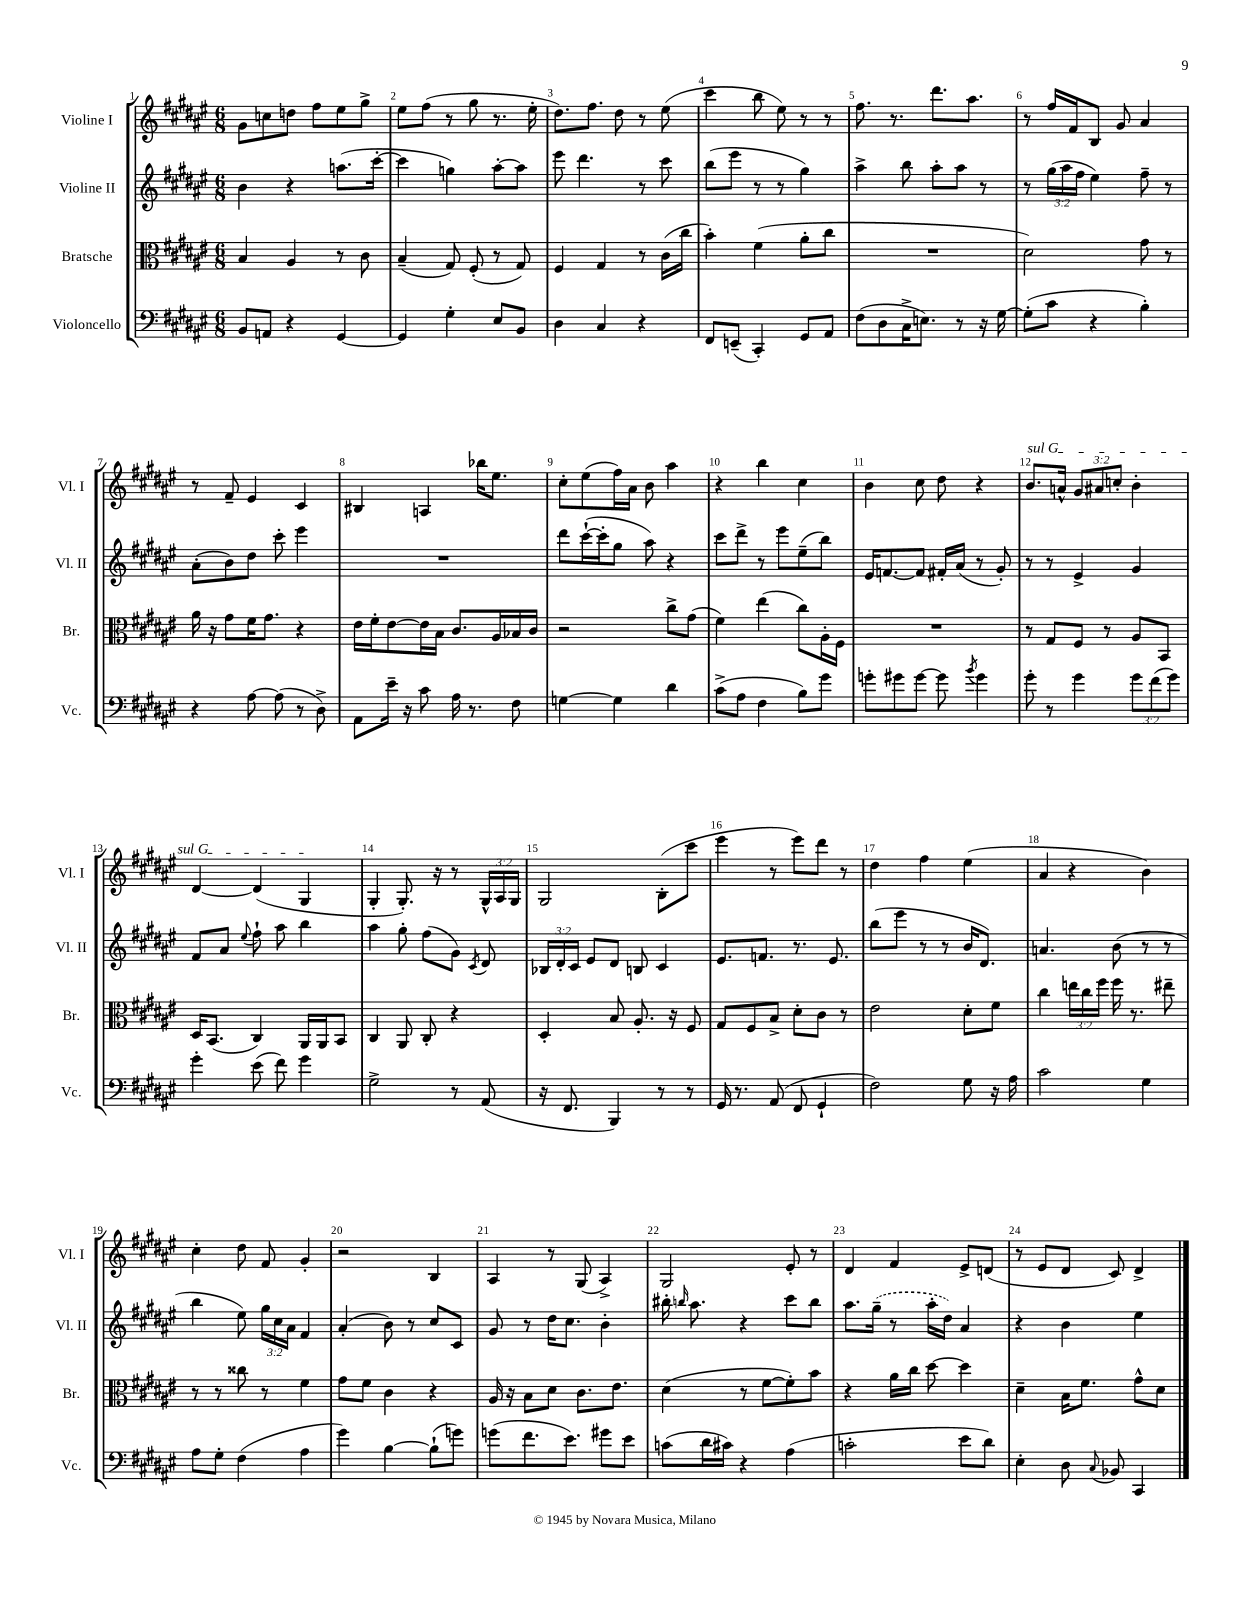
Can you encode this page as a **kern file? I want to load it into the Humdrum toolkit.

**kern	**kern	**kern	**kern
*part4	*part3	*part2	*part1
*staff4	*staff3	*staff2	*staff1
*I"Violoncello	*I"Bratsche	*I"Violine II	*I"Violine I
*I'Vc.	*I'Br.	*I'Vl. II	*I'Vl. I
*clefF4	*clefC3	*clefG2	*clefG2
*k[f#c#g#d#a#e#]	*k[f#c#g#d#a#e#]	*k[f#c#g#d#a#e#]	*k[f#c#g#d#a#e#]
*M6/8	*M6/8	*M6/8	*M6/8
=1	=1	=1	=1
8BB/L	4B/	4b\	8g#\L
8AAn/J	.	.	8ccn\
4r	4A#/	4r	8ddn\J
.	.	.	8ff#\L
[4GG#/	8r	(8.aan\L	8ee#\
.	8c#\	.	8gg#^\J
.	.	[16ccc#'\Jk	.
=2	=2	=2	=2
4GG#/]	(4B~/	4ccc#\]	8ee#\L
.	.	.	(8ff#\J
4G#'\	8G#/)	4ggn\)	8r
.	(8F#'/	.	8gg#\
8E#/L	8r	[8aa#'\L	8.r
8BB/J	8G#/)	8aa#\J]	.
.	.	.	16ee#'\
=3	=3	=3	=3
4D#\	4F#/	8eee#\	8.dd#\L)
.	.	4.ddd#\	.
.	.	.	8.ff#\J
4C#/	4G#/	.	.
.	.	.	8dd#\
4r	8r	8r	8r
.	(16c#\LL	8ccc#\	(8ee#\
.	16cc#\JJ	.	.
=4	=4	=4	=4
8FF#/L	4b'\)	(8bb\L	4ccc#\
(8EEn~/J	.	8eee#\J	.
4CC#'/)	(4f#\	8r	8bb\
.	.	8r	8ee#\)
8GG#/L	8a#'\L	4gg#\)	8r
8AA#/J	8cc#\J	.	8r
=5	=5	=5	=5
(8F#\L	2.r	4aa#^\	8.ff#\
8D#\	.	.	.
.	.	.	8.r
16C#^\K	.	8bb\	.
8.En\J)	.	.	.
.	.	8aa#'\L	8.ddd#\L
8r	.	8aa#\J	.
.	.	.	8.aa#\J
16r	.	8r	.
[16G#\	.	.	.
=6	=6	=6	=6
(8G#'\L]	2d#\)	8r	8r
8c#\J	.	(24gg#\LL	16ff#/LL
.	.	24aa#\	.
.	.	.	16f#/J
.	.	24ff#\JJ	.
4r	.	4ee#\)	8B/J
.	.	.	8g#/
4B'\)	8g#\	8ff#~\	4a#/
.	8r	8r	.
!!LO:LB:g=z
=7	=7	=7	=7
4r	16a#\	(8a#'\L	8r
.	16r	.	.
.	8g#\L	8b\)	8f#~/
[8A#\	16f#\K	8dd#\J	4e#/
.	8.g#\J	.	.
(8A#\]	.	8ccc#'\	.
8r	4r	4eee#\	4c#/
8D#^\)	.	.	.
=8	=8	=8	=8
8AA#\L	16e#\LL	2.r	4B#X/
.	16f#'\J	.	.
16e#~\Jk	[8e#\	.	.
16r	.	.	.
8c#\	16e#\L]	.	4An/
.	16B\JJ	.	.
16A#\	8.c#/L	.	.
8.r	.	.	.
.	.	.	16bb-X\KL
.	16A#/L	.	8.ee#\J
8F#\	16B-X/	.	.
.	16c#/JJ	.	.
=9	=9	=9	=9
[4Gn\	2r	8ddd#\L	8cc#'\L
.	.	([16ccc#`\L	(8ee#\
.	.	16ccc#'\J]	.
4G\]	.	8gg#\J	16ff#\L)
.	.	.	16a#\JJ
.	.	8aa#\)	8b\
4d#\	8cc#^\L	4r	4aa#\
.	(8g#\J	.	.
=10	=10	=10	=10
(8c#^\L	4f#\)	8ccc#\L	4r
8A#\J	.	8ddd#^\J	.
4F#\	(4ee#\	8r	4bb\
.	.	8eee#\L	.
8B\L)	8cc#\L)	(8ee#~\	4cc#\
8g#\J	16A#'\L	8bb\J)	.
.	16F#\JJ	.	.
=11	=11	=11	=11
8gn'\L	2.r	16e#/KL	4b\
.	.	[8.fn/	.
8g#X\	.	.	.
[8g#\J	.	8f/J]	8cc#\
8g#\]	.	16f#X'/LL	8dd#\
.	.	(16a#/JJ	.
8qb/	.	.	.
4g#\	.	8r	4r
.	.	8g#'/)	.
=12	=12	=12	=12
!	!	!	!LO:TX:a:i:t=sul G
8g#'\	8r	8r	8.b/L
8r	8G#/L	8r	.
.	.	.	16an^^/Jk
4g#\	8F#/J	4e#^/	12g#/L
.	.	.	12a#X/
.	8r	.	.
.	.	.	12ccn'/J
12g#\L	8A#/L	4g#/	4b'\
(12f#\	.	.	.
.	8BB/J	.	.
12g#\J)	.	.	.
!!LO:LB:g=z
=13	=13	=13	=13
4g#'\	16D#/KL	8f#/L	[4d#/
.	(8.BB/J	.	.
.	.	8a#/J	.
.	.	8qqee#/	.
(8e#\	4C#/)	8ff#`\	(4d#/]
8f#\)	.	8aa#\	.
4g#\	16AA#/LL	4bb\	4G#/
.	16AA#/J	.	.
.	8BB/J	.	.
=14	=14	=14	=14
2G#^\	4C#/	4aa#\	4G#'/
.	8AA#/	8gg#'\	8.G#'/)
.	8C#'/	(8ff#\L	.
.	.	.	16r
8r	4r	8g#\J)	8r
.	.	8qc#/	.
(8AA#/	.	8d#/	24G#^^/LL
.	.	.	24A#/
.	.	.	24G#/JJ
=15	=15	=15	=15
16r	4D#'/	24B-X/LL	2G#/
.	.	24d#'/	.
8.FF#/	.	.	.
.	.	24c#/JJ	.
.	.	8e#/L	.
4BBB/)	8B/	8d#/J	.
.	8.A#'/	8Bn/	.
8r	.	4c#/	(8B'\L
.	16r	.	.
8r	8F#/	.	8ccc#\J
=16	=16	=16	=16
16GG#/	8G#/L	8.e#/L	4eee#\
8.r	.	.	.
.	8F#/	.	.
.	.	8.fn/J	.
(8AA#/	8B^/J	.	8r
8FF#/	8d#'\L	8.r	8eee#\L)
4GG#`/	8c#\J	.	8ddd#\J
.	.	8.e#/	.
.	8r	.	8r
=17	=17	=17	=17
2F#\)	2e#\	(8bb\L	4dd#\
.	.	8eee#\J	.
.	.	8r	4ff#\
.	.	8r	.
8G#\	8d#'\L	16b/KL	(4ee#\
.	.	8.d#/J)	.
16r	8f#\J	.	.
16A#\	.	.	.
=18	=18	=18	=18
2c#\	4cc#\	4.an/	4a#/
.	24een\LL	.	4r
.	24cc#\	.	.
.	24ff#\JJ	.	.
.	16ff#\	(8b\	.
.	8.r	.	.
4G#\	.	8r	4b\)
.	8ee#X~\	8r	.
!!LO:LB:g=z
=19	=19	=19	=19
8A#\L	8r	4bb\	4cc#'\
8G#'\J	8r	.	.
(4F#\	8cc##X\	8ee#\)	8dd#\
.	8r	24gg#\LL	8f#/
.	.	24cc#\	.
.	.	24a#\JJ	.
4A#\	4f#\	4f#/	4g#'/
=20	=20	=20	=20
4g#\)	8g#\L	(4a#'/	2r
.	8f#\J	.	.
[4B\	4c#\	8b\)	.
.	.	8r	.
(8B`\L]	4r	8cc#/L	4B/
8gn\J)	.	8c#/J	.
=21	=21	=21	=21
(8gn\L	16A#/	8g#/	4A#/
.	16r	.	.
8.f#\	8B\L	8r	.
.	8d#\J	16dd#\KL	8r
8.e#\J)	.	8.cc#\J	.
.	8.c#\L	.	(8G#/
8g#X\L	.	4b'\	4A#^/)
.	8.e#\J	.	.
8e#\J	.	.	.
=22	=22	=22	=22
(8cn\L	(4d#\	16bb#X'\	2G#/
.	.	16qqbbn/	.
.	.	8.aa#\	.
16d#\L	.	.	.
16c#X\JJ)	.	.	.
4r	8r	4r	.
.	[8f#\L	.	.
(4A#\	8f#'\])	8ccc#\L	8e#'/
.	8b\J	8bb\J	8r
=23	=23	=23	=23
2cn'\	4r	8.aa#\L	4d#/
.	.	(16gg#~\Jk	.
.	16a#\LL	8r	4f#/
.	16cc#\JJ	.	.
.	[8dd#\	16aa#'\LL	.
.	.	16dd#\JJ)	.
8e#\L	4dd#\]	4a#/	8e#^/L
8d#\J)	.	.	(8dn/J
=24	=24	=24	=24
4E#'\	4d#~\	4r	8r
.	.	.	8e#/L
8D#\	16B\KL	4b\	8d#/J
.	8.f#\J	.	.
8qqC#/	.	.	.
8BB-X/	.	.	8c#/)
4CC#/	8g#^^\L	4ee#\	4d#^/
.	8d#\J	.	.
==	==	==	==
*-	*-	*-	*-
